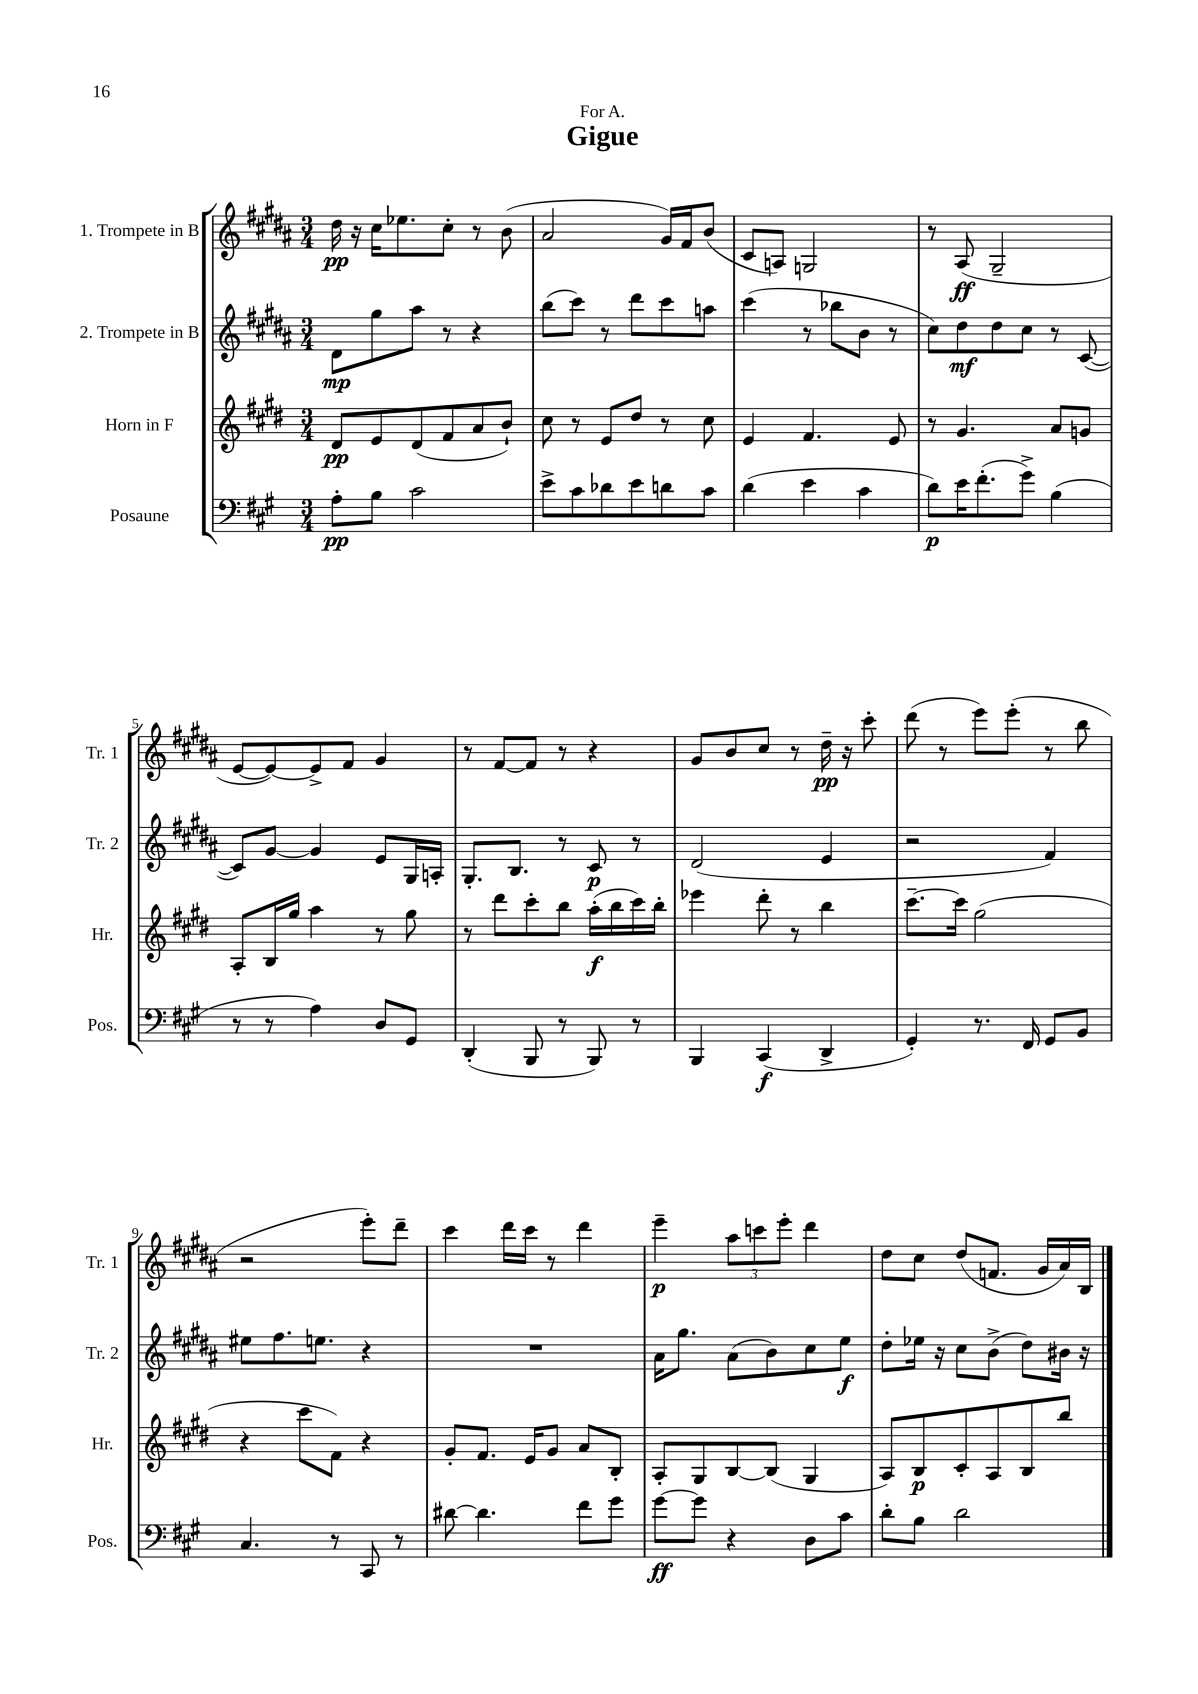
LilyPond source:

\header { title = "Gigue" dedication = "For A." }
<<
\new StaffGroup <<
\new Staff = "s0" \with { instrumentName = "1. Trompete in B" shortInstrumentName = "Tr. 1" } {
    \clef treble \key b \major \numericTimeSignature \time 3/4
    dis''16\pp r16 cis''16 ees''8. cis''8-. r8 b'8( |
    ais'2 gis'16) fis'16 b'8( |
    cis'8 a8) g2 |
    r8 ais8\ff( gis2-- |
    e'8~ e'8~) e'8-> fis'8 gis'4 |
    r8 fis'8~ fis'8 r8 r4 |
    gis'8 b'8 cis''8 r8 dis''16--\pp r16 cis'''8-. |
    dis'''8( r8 e'''8) e'''8-.( r8 b''8 |
    r2 e'''8-.) dis'''8-- |
    cis'''4 dis'''16 cis'''16 r8 dis'''4 |
    e'''4--\p \tuplet 3/2 { ais''8 c'''8 e'''8-. } dis'''4 |
    dis''8 cis''8 dis''8( f'8. gis'16 ais'16) b16 \bar "|." |
}
\new Staff = "s1" \with { instrumentName = "2. Trompete in B" shortInstrumentName = "Tr. 2" } {
    \clef treble \key b \major \numericTimeSignature \time 3/4
    dis'8\mp gis''8 ais''8 r8 r4 |
    b''8( cis'''8) r8 dis'''8 cis'''8 a''8 |
    cis'''4( r8 bes''8 b'8 r8 |
    cis''8) dis''8\mf dis''8 cis''8 r8 cis'8~( |
    cis'8) gis'8~ gis'4 e'8 gis16 a16-. |
    gis8.-. b8. r8 cis'8\p r8 |
    dis'2( e'4 |
    r2 fis'4) |
    eis''8 fis''8. e''8. r4 |
    R2. |
    ais'16 gis''8. ais'8( b'8) cis''8 e''8\f |
    dis''8-. ees''16 r16 cis''8 b'8->( dis''8) bis'16 r16 \bar "|." |
}
\new Staff = "s2" \with { instrumentName = "Horn in F" shortInstrumentName = "Hr." } {
    \clef treble \key e \major \numericTimeSignature \time 3/4
    dis'8\pp e'8 dis'8( fis'8 a'8 b'8-!) |
    cis''8 r8 e'8 dis''8 r8 cis''8 |
    e'4 fis'4. e'8 |
    r8 gis'4. a'8 g'8 |
    a8-. b16 gis''16 a''4 r8 gis''8 |
    r8 dis'''8 cis'''8-. b''8 a''16-.\f( b''16 cis'''16) b''16-. |
    ees'''4 dis'''8-. r8 b''4 |
    cis'''8.~-- cis'''16 gis''2( |
    r4 cis'''8 fis'8) r4 |
    gis'8-. fis'8. e'16 gis'8 a'8 b8-. |
    a8-. gis8 b8~ b8( gis4 |
    a8) b8\p cis'8-. a8 b8 b''8 \bar "|." |
}
\new Staff = "s3" \with { instrumentName = "Posaune" shortInstrumentName = "Pos." } {
    \clef bass \key a \major \numericTimeSignature \time 3/4
    a8-.\pp b8 cis'2 |
    e'8-> cis'8 des'8 e'8 d'8 cis'8 |
    d'4( e'4 cis'4 |
    d'8\p) e'16 fis'8.-.( gis'8->) b4( |
    r8 r8 a4) d8 gis,8 |
    d,4-.( b,,8 r8 b,,8) r8 |
    b,,4 cis,4\f( d,4-> |
    gis,4-.) r8. fis,16 gis,8 b,8 |
    cis4. r8 cis,8 r8 |
    dis'8~ dis'4. fis'8 gis'8 |
    gis'8~\ff gis'8 r4 d8 cis'8 |
    d'8-. b8 d'2 \bar "|." |
}
>>
>>
